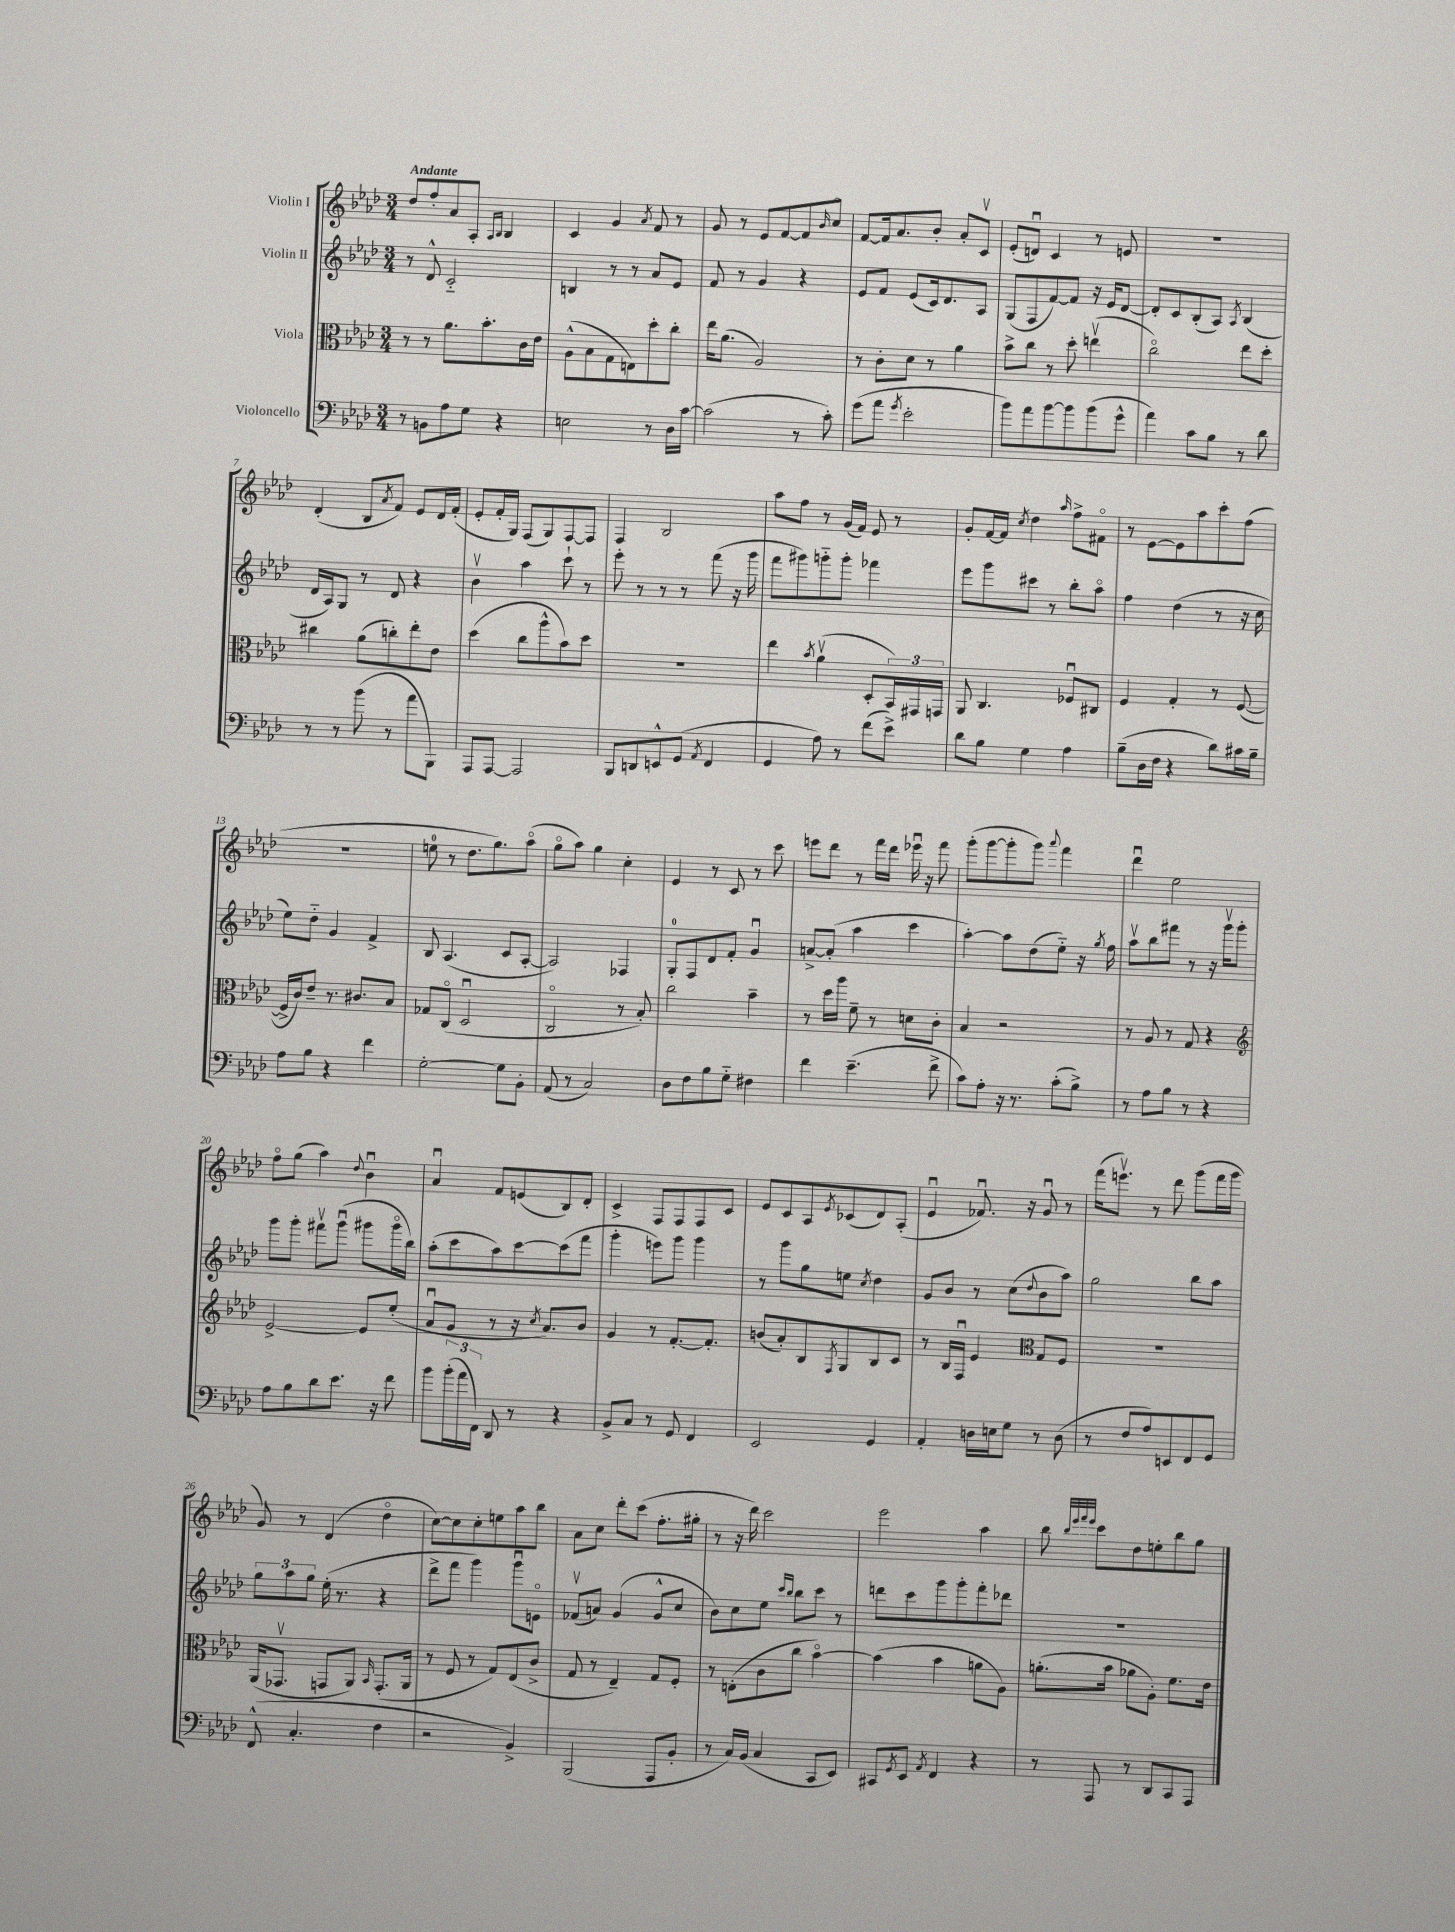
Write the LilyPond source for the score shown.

<<
\new StaffGroup <<
\new Staff = "s0" \with { instrumentName = "Violin I" } {
    \clef treble \key aes \major \numericTimeSignature \time 3/4 \tempo "Andante"
    des''8 f''8-. aes'8 aes8-. \grace { aes16 bes16 } bes4 |
    c'4 g'4 \acciaccatura { aes'8 } f'8 r8 |
    g'8 r8 ees'8 f'8~ f'8 \grace { bes'16 } c''8\flageolet |
    f'8~ f'16 aes'8. bes'8-. aes'8-. c'8\upbow |
    ees'8-.( d'8\downbow) c'4 r8 e'8 |
    R2. |
    des'4-.( bes8 \acciaccatura { aes'8 } f'8) ees'8 des'16 f'16-.( |
    ees'8-. f'16-. g16) f8( g8) f8~ f8 |
    f4 bes2 |
    aes''8 f''8 r8 g'16( f'16) ees'8 r8 |
    g'8-. f'16~ f'16 \acciaccatura { c''8 } des''4 \grace { aes''16 } f''8-> fis'8\flageolet |
    r8 ees'8~ ees'8 aes''8 c'''8-. f''8( |
    R2. |
    e''8-0 r8 des''8. g''8.) aes''8\flageolet( |
    g''8\flageolet aes''8) g''4 c''4-. |
    ees'4 r8 c'8 r8 c'''8 |
    e'''8 des'''8 r8 f'''16 des'''16 ees'''16\downbow r16 f'''8 |
    g'''8-.( g'''8~ g'''8-. g'''8) \appoggiatura { aes'''8 } f'''4 |
    des'''4\downbow ees''2 |
    f''8\flageolet g''8( aes''4) \appoggiatura { des''8 } bes'4\downbow |
    aes'4\downbow f'8 e'8( bes8) des'8-. |
    c'4-> f8 f8 f8 c'8 |
    ees'8 c'8 aes8 \acciaccatura { ees'8 } ces'8( des'8) aes8-.( |
    ees'4\downbow fes'8.\downbow) r16 g'8\downbow r8 |
    f'''16( e'''8.\upbow) r8 des'''8 g'''8( f'''16 g'''16 |
    g'8) r8 des'4( des''4\flageolet |
    c''8~) c''8 c''8-. e''8 aes''8 bes''8 |
    aes'8 c''8 des'''8-. c'''8( f''8.-. gis''16-. |
    r8 r16 des'''16) c'''2 |
    ees'''2 aes''4 |
    bes''8 \grace { bes''32 ees'''32 f'''32 ees'''32 } c'''8 des''8 e''8-. bes''8 g''8 \bar "|." |
}
\new Staff = "s1" \with { instrumentName = "Violin II" } {
    \clef treble \key aes \major \numericTimeSignature \time 3/4
    r8 des'8-^ c'2-_ |
    b4 r8 r8 aes'8 ees'8 |
    f'8 r8 g'4 r4 |
    ees'8 f'8 ees'8( c'16) des'8. aes8 |
    g8( f8 f'8~) f'8 r16 ees'16 des'8~ |
    des'8-. c'8 bes8-.( aes8) \acciaccatura { aes8 } bes4( |
    des'16 aes16) g8 r8 des'8 r4 |
    bes'4\upbow aes''4 c'''8-! r8 |
    ees'''8-. r8 r8 r8 f'''8( r16 g'''16 |
    f'''8 gis'''8) g'''8-_ g'''8-. fes'''4 |
    ees'''8 g'''8 cis'''8 r8 bes''8-. aes''8\flageolet |
    f''4 des''4( r8 r16 c''16 |
    ees''8) des''8-_ g'4 f'4-> |
    bes8 aes4.( c'8 aes8~-. |
    aes2) fes4 |
    g8-0-. f8 des'8 f'8-. g'4\downbow |
    a'8~-> a'8-.( aes''4 c'''4 |
    aes''4~-.) aes''8 des''8( ees''8-_) r16 \acciaccatura { g''8 } f''16 |
    aes''8\upbow bes''8 fis'''8 r8 r16 g'''16\upbow g'''8-. |
    g'''8 g'''8-. fis'''8\upbow g'''8\downbow( gis'''8 gis'''16\flageolet bes''16) |
    aes''8-.( c'''8 aes''8) c'''8~ c'''8( f'''8 |
    g'''4-. e'''8) g'''8 g'''4 |
    r8 g'''8 g''8 e''8 \acciaccatura { c''8 } des''4 |
    g'8 bes'8 r8 c''8( \appoggiatura { des''8 } bes'8 aes''8) |
    g''2 bes''8 aes''8 |
    \tuplet 3/2 { g''8 aes''8 g''8 } ees''16-.( r8. r4 |
    des'''8-> f'''8 g'''4) g'''8\downbow e'8\flageolet |
    fes'8\upbow( a'8) g'4( g'8-^ c''8 |
    bes'8) c''8 ees''8 \grace { c'''16 bes''16 } bes''8 c'''8 r8 |
    d'''8 c'''8 g'''8 g'''8-. f'''8-. des'''8 |
    R2. \bar "|." |
}
\new Staff = "s2" \with { instrumentName = "Viola" } {
    \clef alto \key aes \major \numericTimeSignature \time 3/4
    r8 r8 aes'8. bes'8.-. c'16 ees'16 |
    aes8-^( bes8 g8 e8) des''8-. c''8-. |
    ees''16 aes'8.( aes2) |
    r8 c'8-. des'8 r8 aes'4 |
    bes'8-> c''8 r8 des''8-. e''4\upbow( |
    c''2\flageolet) ees''8 des''8-. |
    cis''4 aes'8( c''8-.) ees''8-. ees'8 |
    des''4( c''8 aes''8-^ bes'8) des''8 |
    R2. |
    ees''4 \acciaccatura { bes'8 } aes'4\upbow( des8-. \tuplet 3/2 { bes,16) gis,16 g,16 } |
    aes,8 c4. fes8\downbow cis8 |
    f4 g4-. r8 f8~( |
    f16-> c'16) ees'8-- r8. cis'8. bes8 |
    ges8 c8\flageolet( des2\downbow |
    c2\flageolet r8 bes8-.) |
    c''2 bes'4-- |
    r8 des''16 aes''16 f'8-- r8 d'8 c'8-. |
    bes4 r2 |
    r8 aes8 r8 g8 r4 |
    \clef treble ees'2~-> ees'8 ees''8-.( |
    aes'8\downbow g'8 r8 r16 \acciaccatura { c''8 } aes'8.) bes'8 |
    g'4 r8 f'8.~-. f'8.-. |
    b'8( aes'8-.) bes8 \acciaccatura { f8 } g8 bes8 c'8 |
    r8 bes16 f16\downbow ees'4 \clef alto g8 f8 |
    R2. |
    aes,16( ges,8.\upbow g,8 aes,8) \grace { bes,16 } g,8.-.( aes,16 |
    r8 f8 r8 g8) ees8( c'8-> |
    g8 r8 ees4--) g8 f8-. |
    r8 e8-.( c'8 c''8 bes'4~\flageolet) |
    bes'4( bes'4 a'8 aes8) |
    a'8.-.( bes'16 aes'8 aes8-.) f'8. ees'16 \bar "|." |
}
\new Staff = "s3" \with { instrumentName = "Violoncello" } {
    \clef bass \key aes \major \numericTimeSignature \time 3/4
    r8 b,8 aes8 g8 r4 |
    e2 r8 des16 c'16~ |
    c'2( r8 c'8-.) |
    g'8( aes'8 \acciaccatura { g'8 } ees'2-. |
    bes'8) aes'8 bes'8~ bes'8 bes'8( g'8-^ |
    aes'4) c'8 bes8 r8 des'8 |
    r8 r8 bes'8( r8 aes'8 bes,,8) |
    aes,,8 aes,,8~ aes,,2 |
    bes,,8 d,8 e,8-^ g,8( \acciaccatura { aes,8 } f,4 |
    g,4 aes8) r8 f'8( ees'8->) |
    des'8 bes8 g4 aes4 |
    bes8--( des16 f16 r4 des'8) cis'16 bes16-- |
    aes8 bes8 r4 f'4 |
    g2~-. g8 bes,8-. |
    aes,8( r8 c2) |
    des8 f8 bes8 g8-_ fis4 |
    f'4 ees'4.--( f'8-> |
    c'8) aes8-. r16 r8. c'8-.( bes8->) |
    r8 aes8 bes8 r8 r4 |
    aes8 bes8 des'8 ees'8. r16 f'8 |
    bes'8 \tuplet 3/2 { bes'16-.( aes'16 f,16) } des,8 r8 r4 |
    bes,8-> c8 r8 g,8 f,4 |
    ees,2 g,4 |
    aes,4-. d16 e16 g8 r8 d8( |
    r8 f8 aes8) e,8 f,8 g,8 |
    f,8-^( c4.-. f4 |
    r2 bes,4->) |
    bes,,2( aes,,8 bes,8-. |
    r8 c16) bes,16( c4 c,8 ees,8) |
    cis,8 \acciaccatura { g,8 } ees,8 \acciaccatura { aes,8 } f,4 r4 |
    r8 aes,,8 r8 des,8 c,8 aes,,8 \bar "|." |
}
>>
>>
